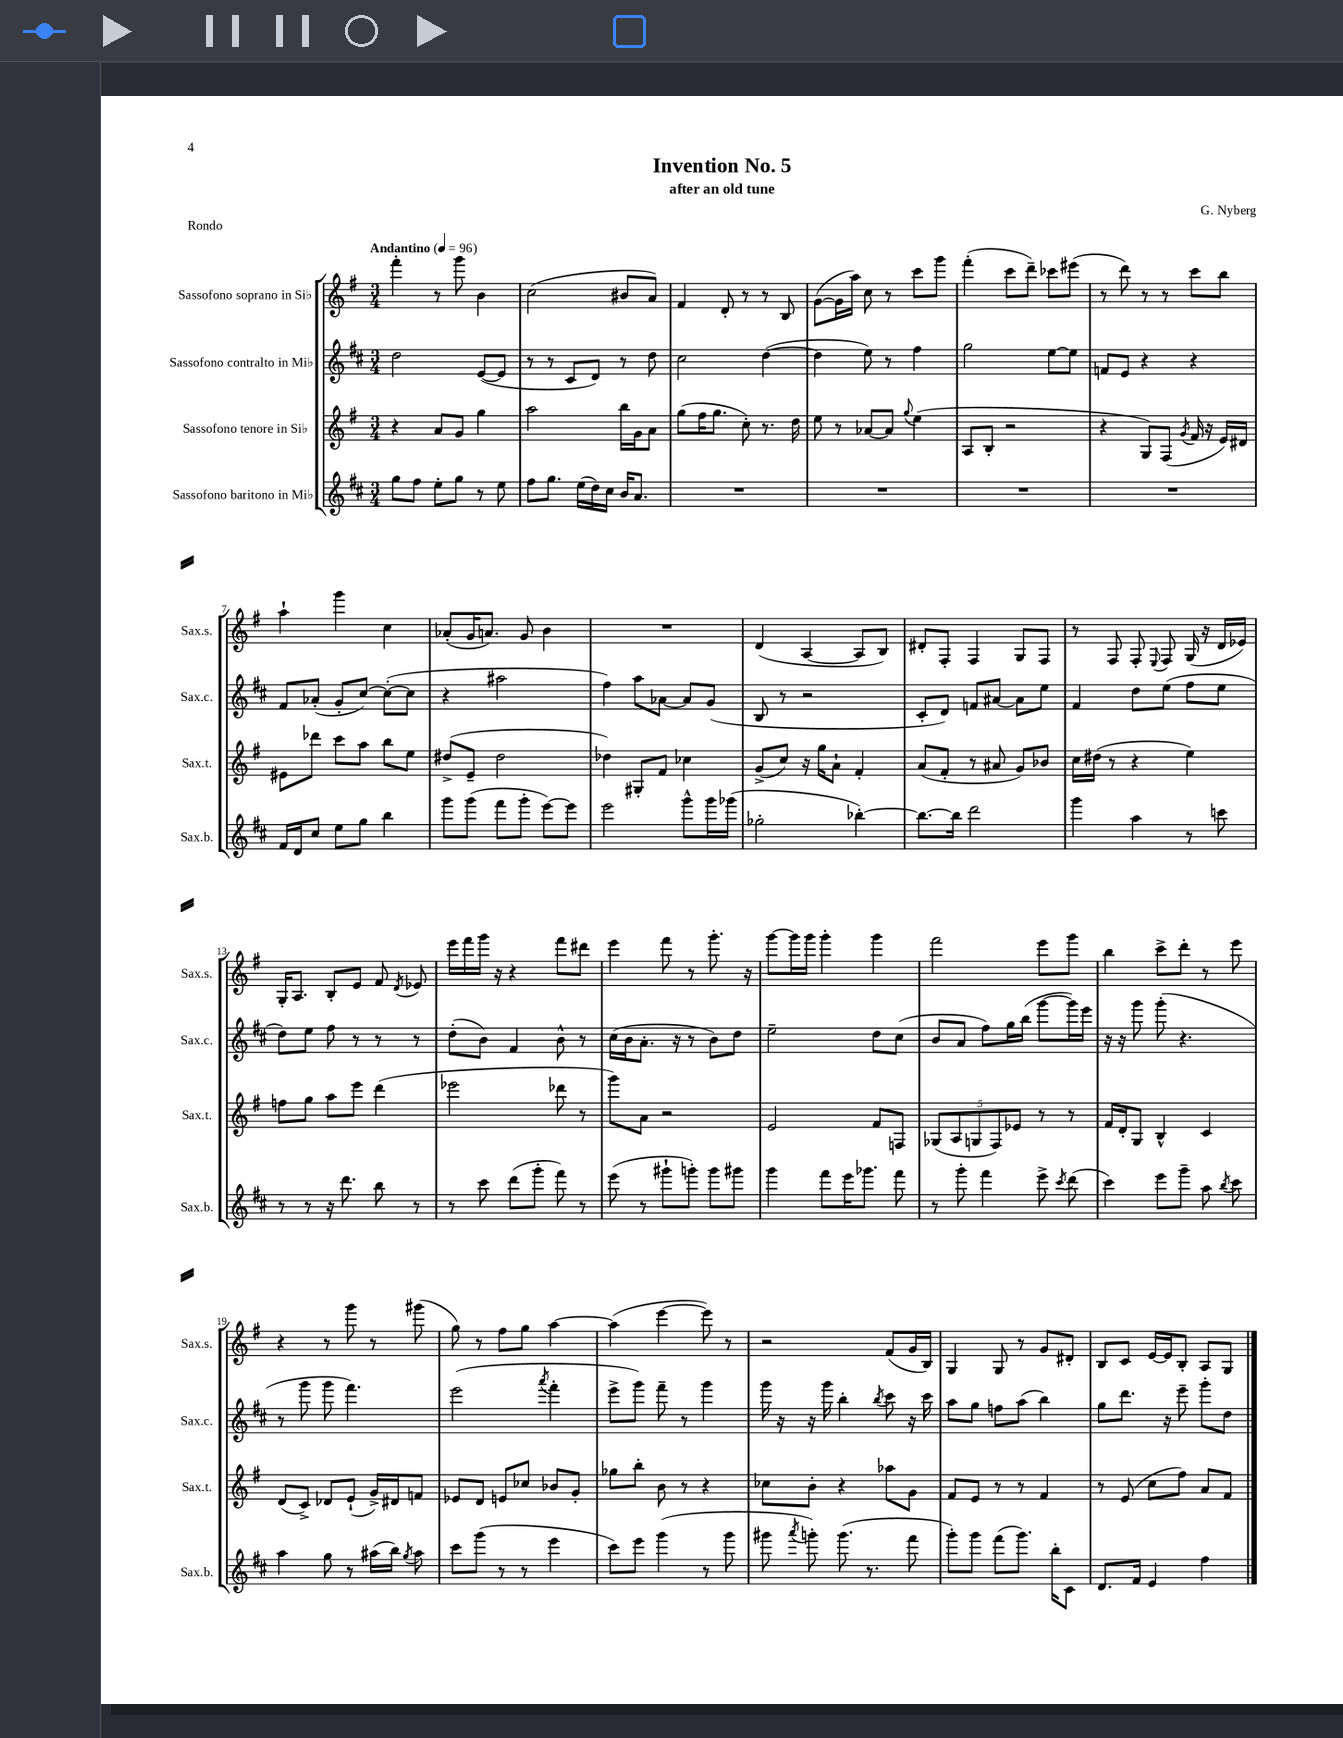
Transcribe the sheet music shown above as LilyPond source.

\header { title = "Invention No. 5" composer = "G. Nyberg" subtitle = "after an old tune" piece = "Rondo" }
<<
\new StaffGroup <<
\new Staff = "s0" \with { instrumentName = "Sassofono soprano in Sib" shortInstrumentName = "Sax.s." } {
    \clef treble \key g \major \numericTimeSignature \time 3/4 \tempo "Andantino" 4 = 96
    \autoBeamOff fis'''4-. r8 g'''8 b'4 |
    c''2( bis'8[ a'8]) |
    fis'4 d'8-. r8 r8 b8 |
    g'8[~( g'16 a''16]) c''8 r8 c'''8[ g'''8] |
    fis'''4-.( c'''8[ d'''8]--) ces'''8[ eis'''8]( |
    r8 d'''8) r8 r8 c'''8[ b''8] |
    a''4-! g'''4 c''4 |
    aes'8[-.( g'16 a'8.]) g'8 b'4 |
    R2. |
    d'4( a4~ a8[ b8]) |
    dis'8[-. fis8]-. fis4 g8[ fis8] |
    r8 fis8 fis8-. \appoggiatura { e8 } fis8 g16( r16 d'16[ ees'16]) |
    g16[-. a8.] b8[-. e'8] fis'8 \acciaccatura { d'8 } ees'8 |
    e'''16[ fis'''16 g'''16] r16 r4 fis'''8[ dis'''8] |
    e'''4 fis'''8 r8 g'''8.-. r16 |
    g'''8[~ g'''16 g'''16] g'''4-. g'''4 |
    fis'''2 e'''8[ g'''8] |
    b''4 c'''8[-> d'''8]-. r8 e'''8 |
    r4 r8 g'''8 r8 gis'''8( |
    g''8) r8 fis''8[ g''8] a''4~ |
    a''4( e'''4~ e'''8) r8 |
    r2 fis'8[( g'16 b16]) |
    g4 g8 r8 g'8[ dis'8]-. |
    b8[ c'8] e'16[~ e'16 b8]-. a8[ g8] \bar "|." |
}
\new Staff = "s1" \with { instrumentName = "Sassofono contralto in Mib" shortInstrumentName = "Sax.c." } {
    \clef treble \key d \major \numericTimeSignature \time 3/4
    \autoBeamOff d''2 e'8[~( e'8] |
    r8 r8 cis'8[ d'8]) r8 d''8 |
    cis''2 d''4~( |
    d''4 e''8) r8 fis''4 |
    g''2 e''8[~ e''8] |
    f'8[ e'8] r4 r4 |
    fis'8[ aes'8]-.( g'8[-. cis''8]~) cis''8[~-.( cis''8] |
    r4 ais''2 |
    fis''4) a''8[ aes'8]~ aes'8[ g'8]( |
    b8 r8 r2 |
    cis'8[-. d'8]) f'8[ ais'8]~ ais'8[ e''8] |
    fis'4 d''8[ e''8]( fis''8[ e''8] |
    d''8[) e''8] fis''8 r8 r8 r8 |
    d''8[-.( b'8]) fis'4 b'8-^ r8 |
    cis''16[( b'16 a'8.]-. r16 r8 b'8[) d''8] |
    e''2-- d''8[ cis''8]( |
    b'8[ a'8] fis''8[) g''16 b''16]( g'''8[~ g'''16) e'''16] |
    r16 r16 g'''8 g'''8-.( r4. |
    r8 g'''8 g'''8 fis'''4.) |
    e'''2( \acciaccatura { a'''8 } fis'''4-. |
    e'''8[-> g'''8]) fis'''8-- r8 g'''4 |
    g'''16 r16 r16 g'''16 b''4-. \acciaccatura { b''8 } cis'''8 r16 cis'''16 |
    a''8[ g''8] f''8[ a''8]( b''4) |
    g''8[ d'''8.] r16 e'''8-- g'''8[-. d''8] \bar "|." |
}
\new Staff = "s2" \with { instrumentName = "Sassofono tenore in Sib" shortInstrumentName = "Sax.t." } {
    \clef treble \key g \major \numericTimeSignature \time 3/4
    \autoBeamOff r4 a'8[ g'8] g''4 |
    a''2 b''16[ g'16 a'8] |
    g''8[( fis''16 g''8.] c''8-.) r8. d''16 |
    e''8 r8 aes'8[~ aes'8] \appoggiatura { g''8 } e''4( |
    a8[ b8]-. r2 |
    r4 g8[) fis8]( \acciaccatura { g'8 } fis'16 r16 e'16[) dis'16] |
    eis'8[ des'''8] c'''8[ a''8] b''8[ e''8] |
    dis''8[->( e'8]-- dis''2 |
    des''4) gis8[-. fis'8] ces''4 |
    g'8[->( c''8]) r16 g''16[ a'8]-! fis'4-. |
    a'8[( fis'8]-. r8 ais'8 g'8[) bes'8] |
    c''16[ dis''16]( r8 r4 e''4) |
    f''8[ g''8] a''8[ e'''8] d'''4( |
    ees'''2 des'''8 r8 |
    g'''8[) a'8] r2 |
    e'2 fis'8[ f8] |
    \tuplet 5/4 { ges8[( a8 g8 fis8) ees'8] } r8 r8 |
    fis'16[ d'16-. g8] b4-^ c'4 |
    d'8[( c'8]->) des'8[ e'8]-!( g'16[->) dis'16 f'8] |
    ees'8[ d'8] e'8[ ces''8] bes'8[ g'8]-. |
    ges''8[ b''8]-. b'8 r8 r4 |
    ces''8[ b'8]-. r4 aes''8[ g'8] |
    fis'8[ e'8] r8 r8 fis'4 |
    r8 e'8( c''8[ fis''8]) a'8[ fis'8] \bar "|." |
}
\new Staff = "s3" \with { instrumentName = "Sassofono baritono in Mib" shortInstrumentName = "Sax.b." } {
    \clef treble \key d \major \numericTimeSignature \time 3/4
    \autoBeamOff g''8[ fis''8] e''8[-. g''8] r8 e''8 |
    fis''8[ g''8.] e''16[( d''16) cis''16] b'16[ a'8.] |
    R2. |
    R2. |
    R2. |
    R2. |
    fis'16[ d'16 cis''8] e''8[ g''8] b''4 |
    g'''8[ g'''8]( fis'''8[ g'''8]-. e'''8[~) e'''8] |
    e'''2 g'''8[-^ g'''16 ges'''16]( |
    ges''2-. bes''4~-.) |
    bes''8.[~ bes''16] d'''2 |
    g'''4 a''4 r8 c'''8 |
    r8 r8 r16 d'''8. b''8 r8 |
    r8 cis'''8 d'''8[( g'''8]-. fis'''8) r8 |
    e'''8( r8 gis'''8[-! g'''8]-.) g'''8[ gis'''8] |
    g'''4 fis'''8[ e'''16 ges'''8.] fis'''8 |
    r8 g'''8-. fis'''4 e'''8-> \acciaccatura { cis'''8 } d'''8( |
    cis'''4) e'''8[ g'''8]-- a''8 \acciaccatura { b''8 } cis'''8 |
    a''4 g''8 r8 ais''16[( b''16]) \acciaccatura { g''8 } ais''8 |
    cis'''8[ g'''8]( r8 r8 e'''4 |
    cis'''8[) e'''8] g'''4( r8 g'''8 |
    gis'''8 \acciaccatura { a'''8 } g'''8-.) g'''8.( r8. fis'''8 |
    g'''8[-.) g'''8] fis'''8[( g'''8.]) b''16[-. cis'8] |
    d'8.[ fis'16] e'4 fis''4 \bar "|." |
}
>>
>>
